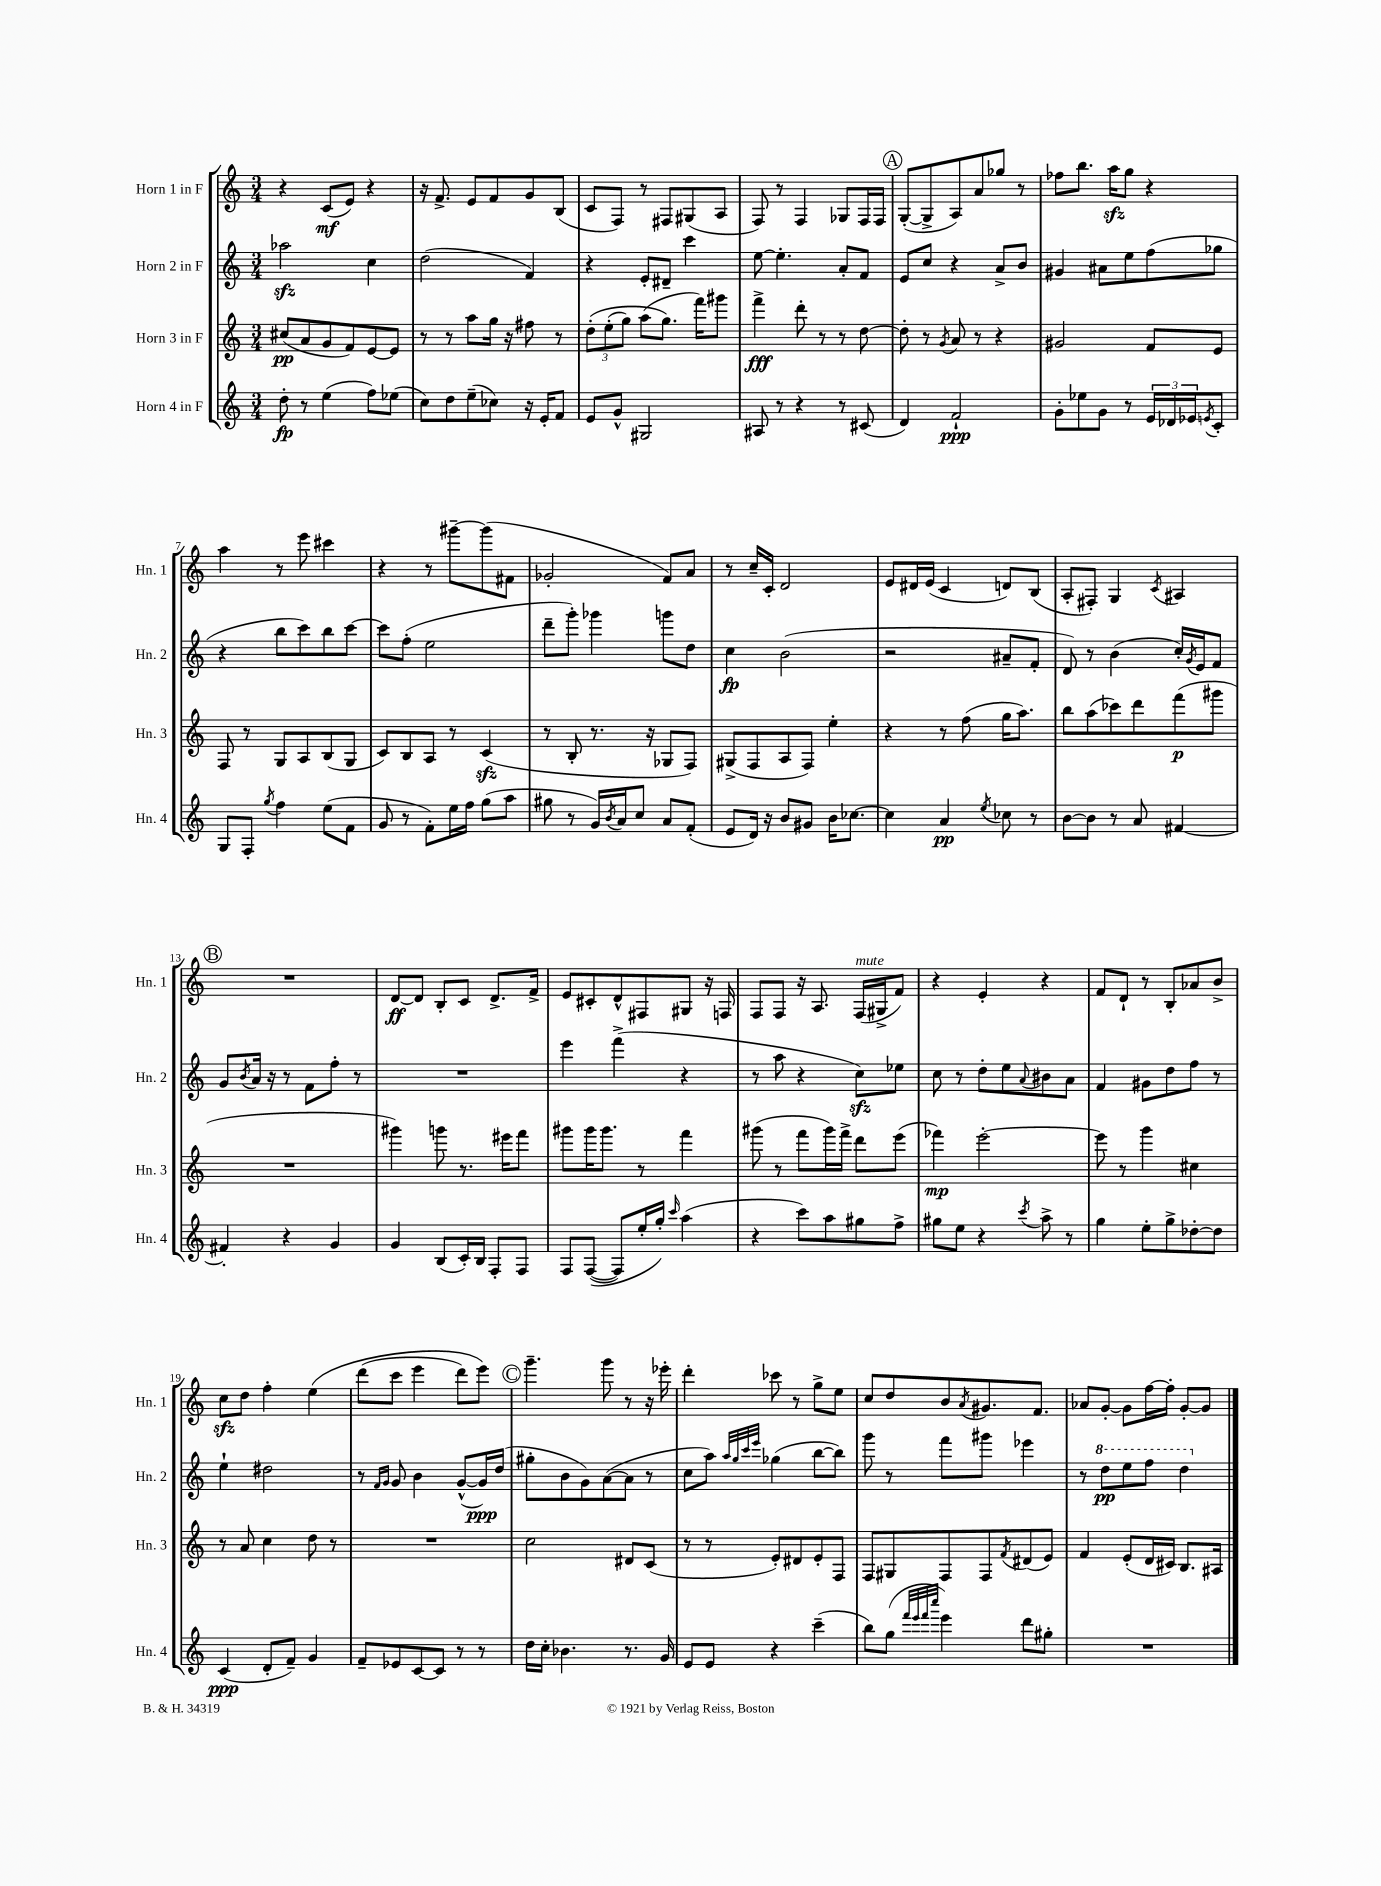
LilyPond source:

<<
\new StaffGroup <<
\new Staff = "s0" \with { instrumentName = "Horn 1 in F" shortInstrumentName = "Hn. 1" } {
    \clef treble \key c \major \numericTimeSignature \time 3/4
    r4 c'8\mf( e'8) r4 |
    r16 f'8.-> e'8 f'8 g'8 b8( |
    c'8 f8) r8 fis8 gis8( a8 |
    f8) r8 f4 ges8 f16 f16 |
    \mark \markup { \circle "A" } g8~-.( g8-> a8) a'8 ges''8 r8 |
    fes''8 b''8. a''16\sfz g''8 r4 |
    a''4 r8 e'''8 cis'''4 |
    r4 r8 gis'''8~-- gis'''8( fis'8 |
    ges'2-. f'8) a'8 |
    r8 c''16-- c'16-. d'2 |
    e'8 dis'16 e'16( c'4 d'8) b8( |
    a8-. fis8-.) g4 \acciaccatura { c'8 } ais4 |
    \mark \markup { \circle "B" } R2. |
    d'8~\ff d'8 b8-. c'8 d'8.-> f'16-> |
    e'8 cis'8-. d'8-^ fis8 gis8 r16 f16 |
    f8 f8 r16 a8. f16^\markup { \italic "mute" }( gis16-> f'8) |
    r4 e'4-. r4 |
    f'8 d'8-! r8 b8-. aes'8 b'8-> |
    c''8\sfz d''8 f''4-. e''4\( |
    d'''8( c'''8 e'''4 d'''8) e'''8\) |
    \mark \markup { \circle "C" } g'''4.-- g'''8 r8 r16 ees'''16-. |
    d'''4-. ces'''8 r8 g''8-> e''8 |
    c''8 d''8 b'8 \acciaccatura { a'8 } gis'8. f'8. |
    aes'8 g'8~-. g'8 f''16~ f''16-. g'8~-. g'8 \bar "|." |
}
\new Staff = "s1" \with { instrumentName = "Horn 2 in F" shortInstrumentName = "Hn. 2" } {
    \clef treble \key c \major \numericTimeSignature \time 3/4
    aes''2\sfz c''4 |
    d''2( f'4) |
    r4 e'8-. dis'8-- c'''4 |
    e''8~ e''4.-. a'8-. f'8 |
    \mark \markup { \circle "A" } e'8 c''8 r4 a'8-> b'8 |
    gis'4 ais'8 e''8 f''8( ges''8 |
    r4 b''8 c'''8) b''8 c'''8~ |
    c'''8 f''8-.( e''2 |
    d'''8-- g'''8-.) ges'''4 g'''8 d''8 |
    c''4\fp b'2( |
    r2 ais'8-- f'8-. |
    d'8) r8 b'4( c''16-.) \acciaccatura { g'8 } e'16 f'8 |
    \mark \markup { \circle "B" } g'8 \acciaccatura { b'8 } a'16 r16 r8 f'8 f''8-. r8 |
    R2. |
    e'''4 f'''4->( r4 |
    r8 a''8 r4 c''8\sfz) ees''8 |
    c''8 r8 d''8-. e''8 \appoggiatura { a'8 } bis'8 a'8 |
    f'4 gis'8 d''8 f''8 r8 |
    e''4-! dis''2 |
    r8 \grace { f'16 g'16 } g'8 b'4 g'8~-^( g'16\ppp) d''16( |
    \mark \markup { \circle "C" } gis''8-. b'8 g'8) a'8~( a'8 r8 |
    c''8 a''8) \grace { a''32 g''32 c'''32 e'''32 } ges''4( b''8~ b''8) |
    g'''8 r8 f'''8 gis'''8 ees'''4 |
    r8 \ottava #1 d'''8\pp e'''8 f'''8 d'''4 \ottava #0 \bar "|." |
}
\new Staff = "s2" \with { instrumentName = "Horn 3 in F" shortInstrumentName = "Hn. 3" } {
    \clef treble \key c \major \numericTimeSignature \time 3/4
    cis''8\pp( a'8 g'8 f'8) e'8~ e'8 |
    r8 r8 a''8 g''16 r16 fis''8 r8 |
    \tuplet 3/2 { d''8-.\( e''8-.( g''8) } a''8( g''8.\) f'''16) gis'''8 |
    f'''4->\fff d'''8-. r8 r8 d''8~ |
    \mark \markup { \circle "A" } d''8-. r8 \acciaccatura { g'8 } a'8 r8 r4 |
    gis'2 f'8 e'8 |
    f8 r8 g8 a8 b8( g8 |
    c'8) b8 a8 r8 c'4\sfz( |
    r8 b8-. r8. r16 ges8 f8) |
    gis8->( f8 a8 f8) e''4-. |
    r4 r8 f''8( g''16 a''8.) |
    b''8 a''8( ces'''8) d'''8 f'''8\p( gis'''8 |
    \mark \markup { \circle "B" } R2. |
    gis'''4) g'''8 r8. eis'''16 f'''8 |
    gis'''8 gis'''16 gis'''8. r8 f'''4 |
    gis'''8( r8 f'''8 gis'''16) f'''16-> d'''8 e'''8( |
    fes'''4\mp) e'''2~-. |
    e'''8 r8 g'''4 cis''4 |
    r8 a'8 c''4 d''8 r8 |
    R2. |
    \mark \markup { \circle "C" } c''2 dis'8 c'8( |
    r8 r8 e'8-.) dis'8 e'8-. f8 |
    f8 gis8 f8 f8 \acciaccatura { f'8 } dis'8( e'8) |
    f'4 e'8-.( d'16 cis'16) b8. ais16 \bar "|." |
}
\new Staff = "s3" \with { instrumentName = "Horn 4 in F" shortInstrumentName = "Hn. 4" } {
    \clef treble \key c \major \numericTimeSignature \time 3/4
    d''8-.\fp r8 e''4( f''8) ees''8( |
    c''8) d''8 e''8--( ces''8) r16 e'16-. f'8 |
    e'8 g'8-^ gis2 |
    ais8 r8 r4 r8 cis'8( |
    \mark \markup { \circle "A" } d'4) f'2-!\ppp |
    g'8-. ees''8 g'8 r8 \tuplet 3/2 { e'16 des'16 ees'16 } \acciaccatura { e'8 } c'8-. |
    g8 f8-. \acciaccatura { g''8 } f''4 e''8( f'8 |
    g'8 r8 f'8-.) e''16 f''16 g''8( a''8 |
    gis''8 r8 g'16) \acciaccatura { b'8 } a'16 c''8 a'8 f'8-.( |
    e'8 d'16) r16 b'8 gis'8 b'16 ces''8.~ |
    ces''4 a'4\pp \acciaccatura { e''8 } ces''8 r8 |
    b'8~ b'8 r8 a'8 fis'4~ |
    \mark \markup { \circle "B" } fis'4-. r4 g'4 |
    g'4 b8( c'16-.) b16 f8-. f8 |
    f8 f8~(\( f8) e''16-. g''16-.\) \grace { c'''16 } a''4( |
    r4 c'''8) a''8 gis''8 f''8-> |
    gis''8 e''8 r4 \acciaccatura { c'''8 } a''8-> r8 |
    g''4 e''8-. g''8-> des''8~-. des''8 |
    c'4\ppp( d'8-. f'8--) g'4 |
    f'8-- ees'8 c'8~ c'8 r8 r8 |
    \mark \markup { \circle "C" } d''16 c''16-. bes'4. r8. g'16 |
    e'8 e'8 r4 c'''4--( |
    b''8) g''8( \grace { f'''32 e'''32 f'''32 c''''32 } e'''4) d'''8 gis''8-. |
    R2. \bar "|." |
}
>>
>>
